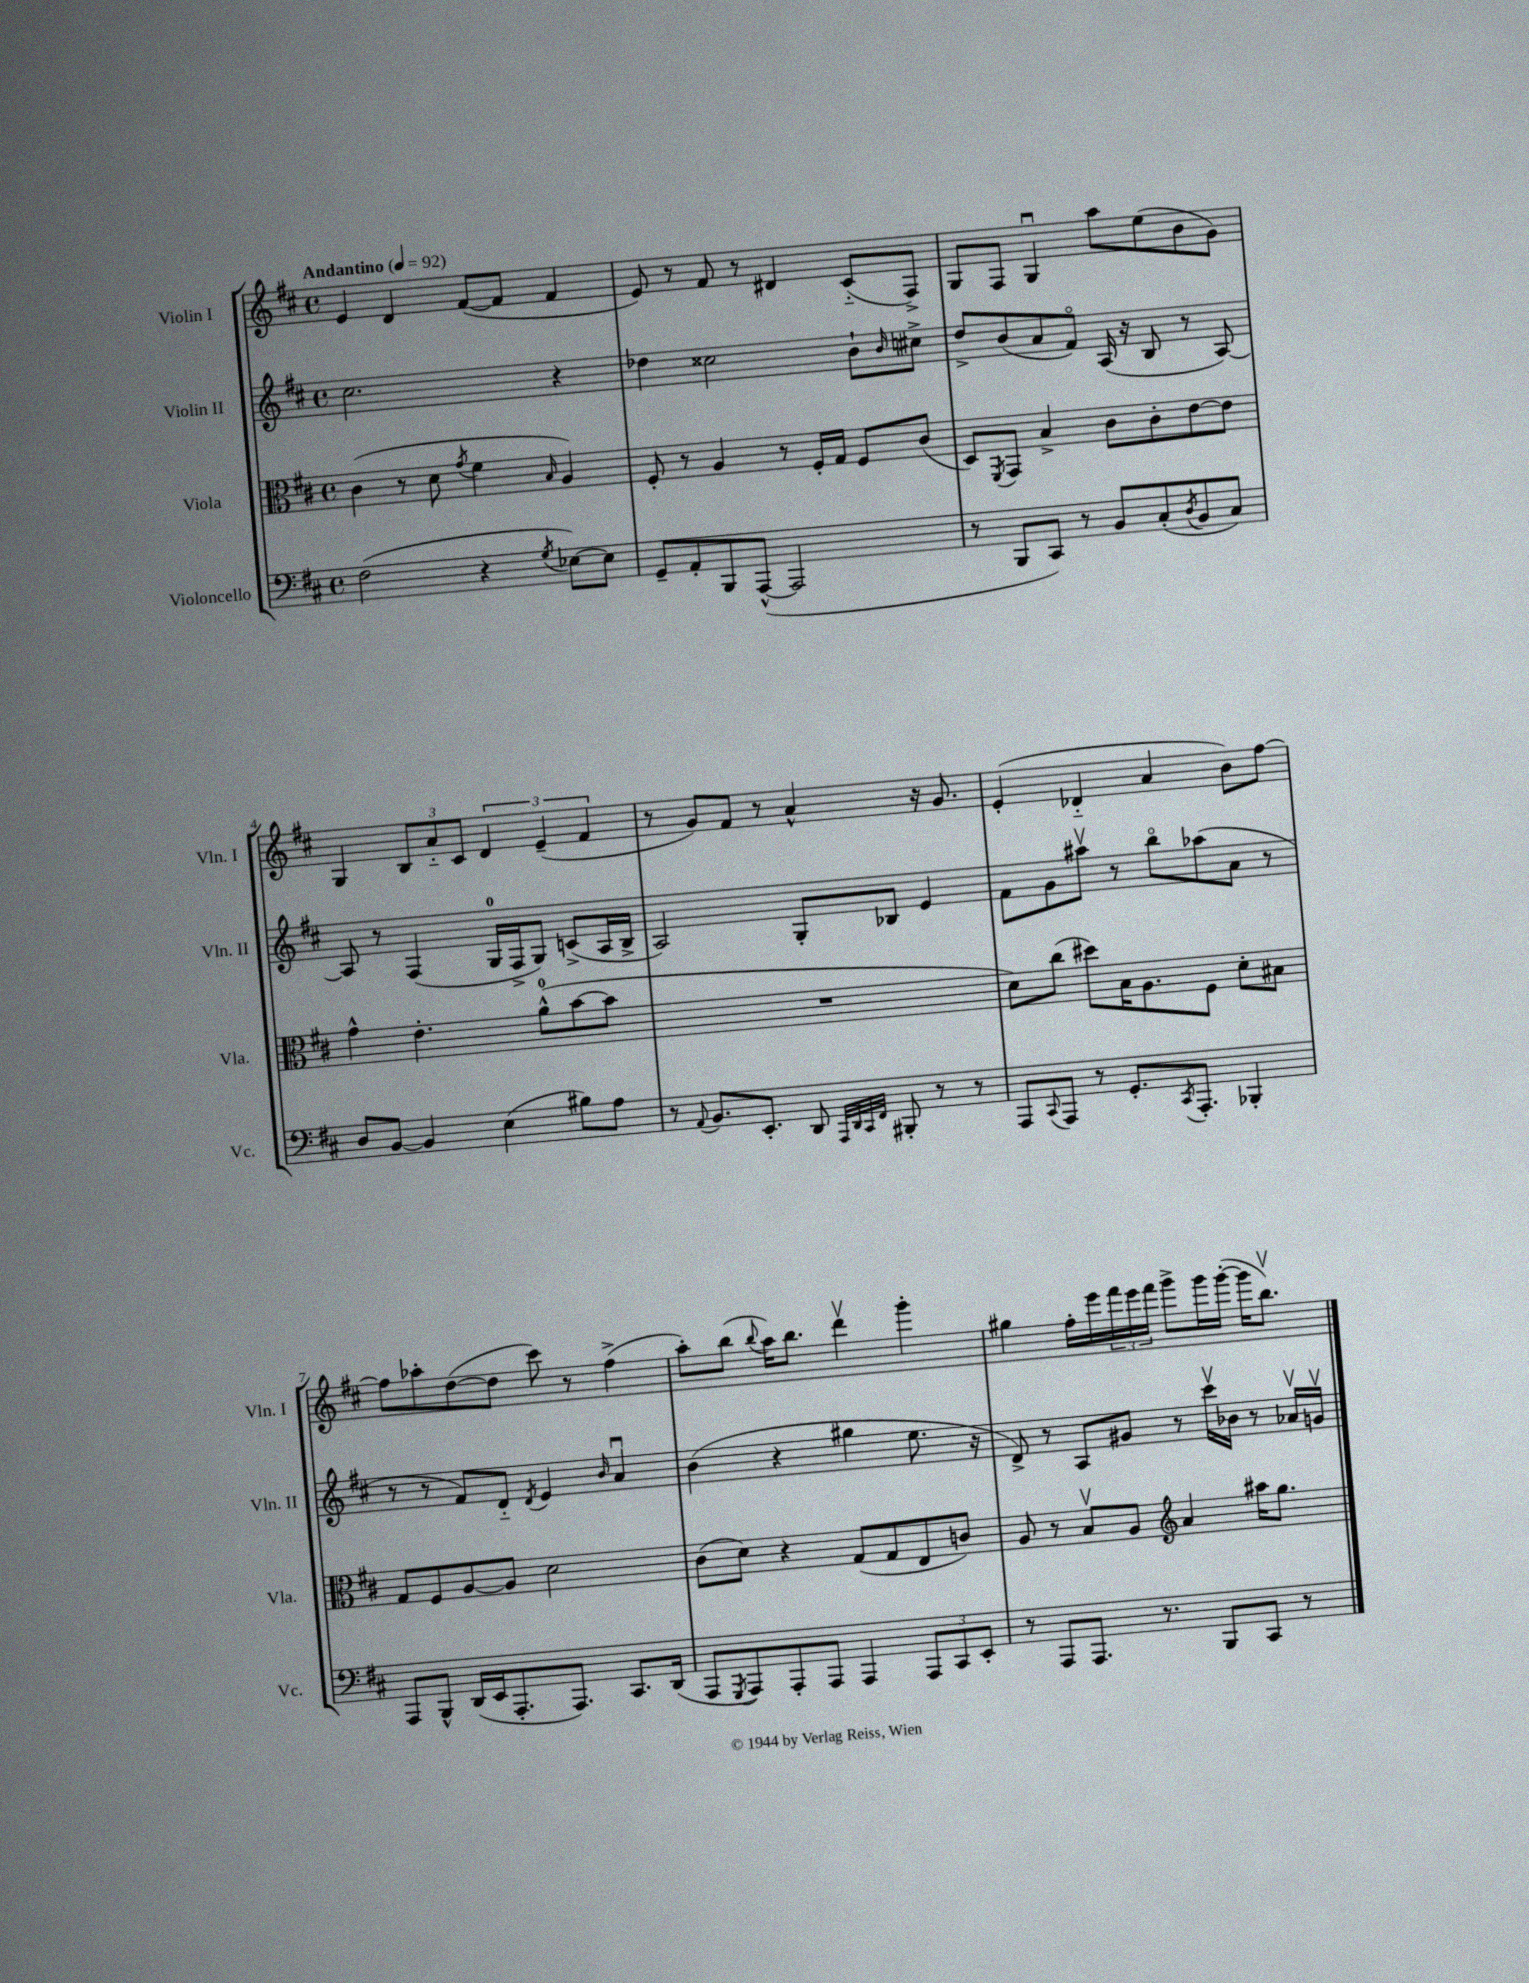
<<
\new StaffGroup <<
\new Staff = "s0" \with { instrumentName = "Violin I" shortInstrumentName = "Vln. I" } {
    \clef treble \key d \major \defaultTimeSignature \time 4/4 \tempo "Andantino" 4 = 92
    e'4 d'4 fis'8~( fis'8 fis'4 |
    e'8) r8 fis'8 r8 dis'4 cis'8-_( fis8->) |
    g8 fis8 g4\downbow a''8 e''8( b'8 g'8) |
    g4 \tuplet 3/2 { b8 a'8-_ cis'8 } \tuplet 3/2 { d'4 e'4--( fis'4 } |
    r8 g'8) fis'8 r8 a'4-^ r16 g'8. |
    e'4-.( des'4-_ a'4 b'8) fis''8~ |
    fis''8 aes''8-. d''8~( d''8 cis'''8) r8 fis''4->( |
    a''8-.) b''8( \appoggiatura { b''8 } a''16) b''8. d'''4\upbow g'''4-. |
    gis''4 fis''16-. e'''16 \tuplet 3/2 { fis'''16 e'''16 fis'''16 } g'''8-> g'''16 g'''16~-.( g'''16 b''8.\upbow) \bar "|." |
}
\new Staff = "s1" \with { instrumentName = "Violin II" shortInstrumentName = "Vln. II" } {
    \clef treble \key d \major \defaultTimeSignature \time 4/4
    cis''2. r4 |
    des''4 cisis''2 b'8-! \grace { b'16 } cis''8-> |
    d''8-> b'8( a'8 fis'8\flageolet) a16( r16 b8 r8 a8~) |
    a8 r8 fis4( g16-0 fis16-> g8) c'8->( a16 b16-> |
    a2) g8-. bes8 e'4 |
    fis'8 g'8 ais''8\upbow r8 b''8\flageolet aes''8( a'8 r8 |
    r8 r8 fis'8) d'8-_ \acciaccatura { d'8 } e'4 \grace { b'16 } a'4\downbow |
    b'4( r4 gis''4 e''8. r16 |
    d'8->) r8 a8 gis'8 r8 cis'''16\upbow bes'16 r8 aes'16\upbow g'16\upbow \bar "|." |
}
\new Staff = "s2" \with { instrumentName = "Viola" shortInstrumentName = "Vla." } {
    \clef alto \key d \major \defaultTimeSignature \time 4/4
    cis'4( r8 d'8 \acciaccatura { g'8 } fis'4 \grace { b16 } a4) |
    fis8-. r8 a4 r8 fis16-. g16 fis8 cis'8( |
    d8) \acciaccatura { fis,8 } g,8 b4-> cis'8 cis'8-. e'8~ e'8 |
    g'4-^ e'4.-. a'8-0-^( b'8~ b'8 |
    R1 |
    d'8) cis''8( dis''8) b16 a8. fis8 d'8-. bis8 |
    g8 fis8 a8~ a8 d'2 |
    cis'8( d'8) r4 g8( g8 e8 c'8) |
    a8 r8 b8\upbow a8 \clef treble a'4 ais''16 g''8. \bar "|." |
}
\new Staff = "s3" \with { instrumentName = "Violoncello" shortInstrumentName = "Vc." } {
    \clef bass \key d \major \defaultTimeSignature \time 4/4
    fis2( r4 \acciaccatura { g8 } ees8~) ees8 |
    g,8-- a,8-. b,,8 a,,8~-^( a,,2 |
    r8 b,,8 cis,8) r8 b,8 cis8-.( \acciaccatura { d8 } b,8 cis8) |
    d8 b,8~ b,4 e4( bis8) a8 |
    r8 \appoggiatura { a,8 } b,8. e,8.-. d,8 \grace { a,,32 d,32 cis,32 fis,32 } bis,,8-. r8 r8 |
    a,,8 \appoggiatura { cis,8 } a,,8 r8 g,8.-. \acciaccatura { cis,8 } a,,8.-. bes,,4-. |
    a,,8 b,,8-^ d,16( e,16 a,,8.-. a,,8.) cis,8. d,16( |
    a,,8 \acciaccatura { g,,8 } a,,8) a,,8-. a,,8 a,,4 \tuplet 3/2 { a,,8 cis,8 e,8-. } |
    r8 a,,8 a,,8. r8. b,,8 cis,8 r8 \bar "|." |
}
>>
>>
